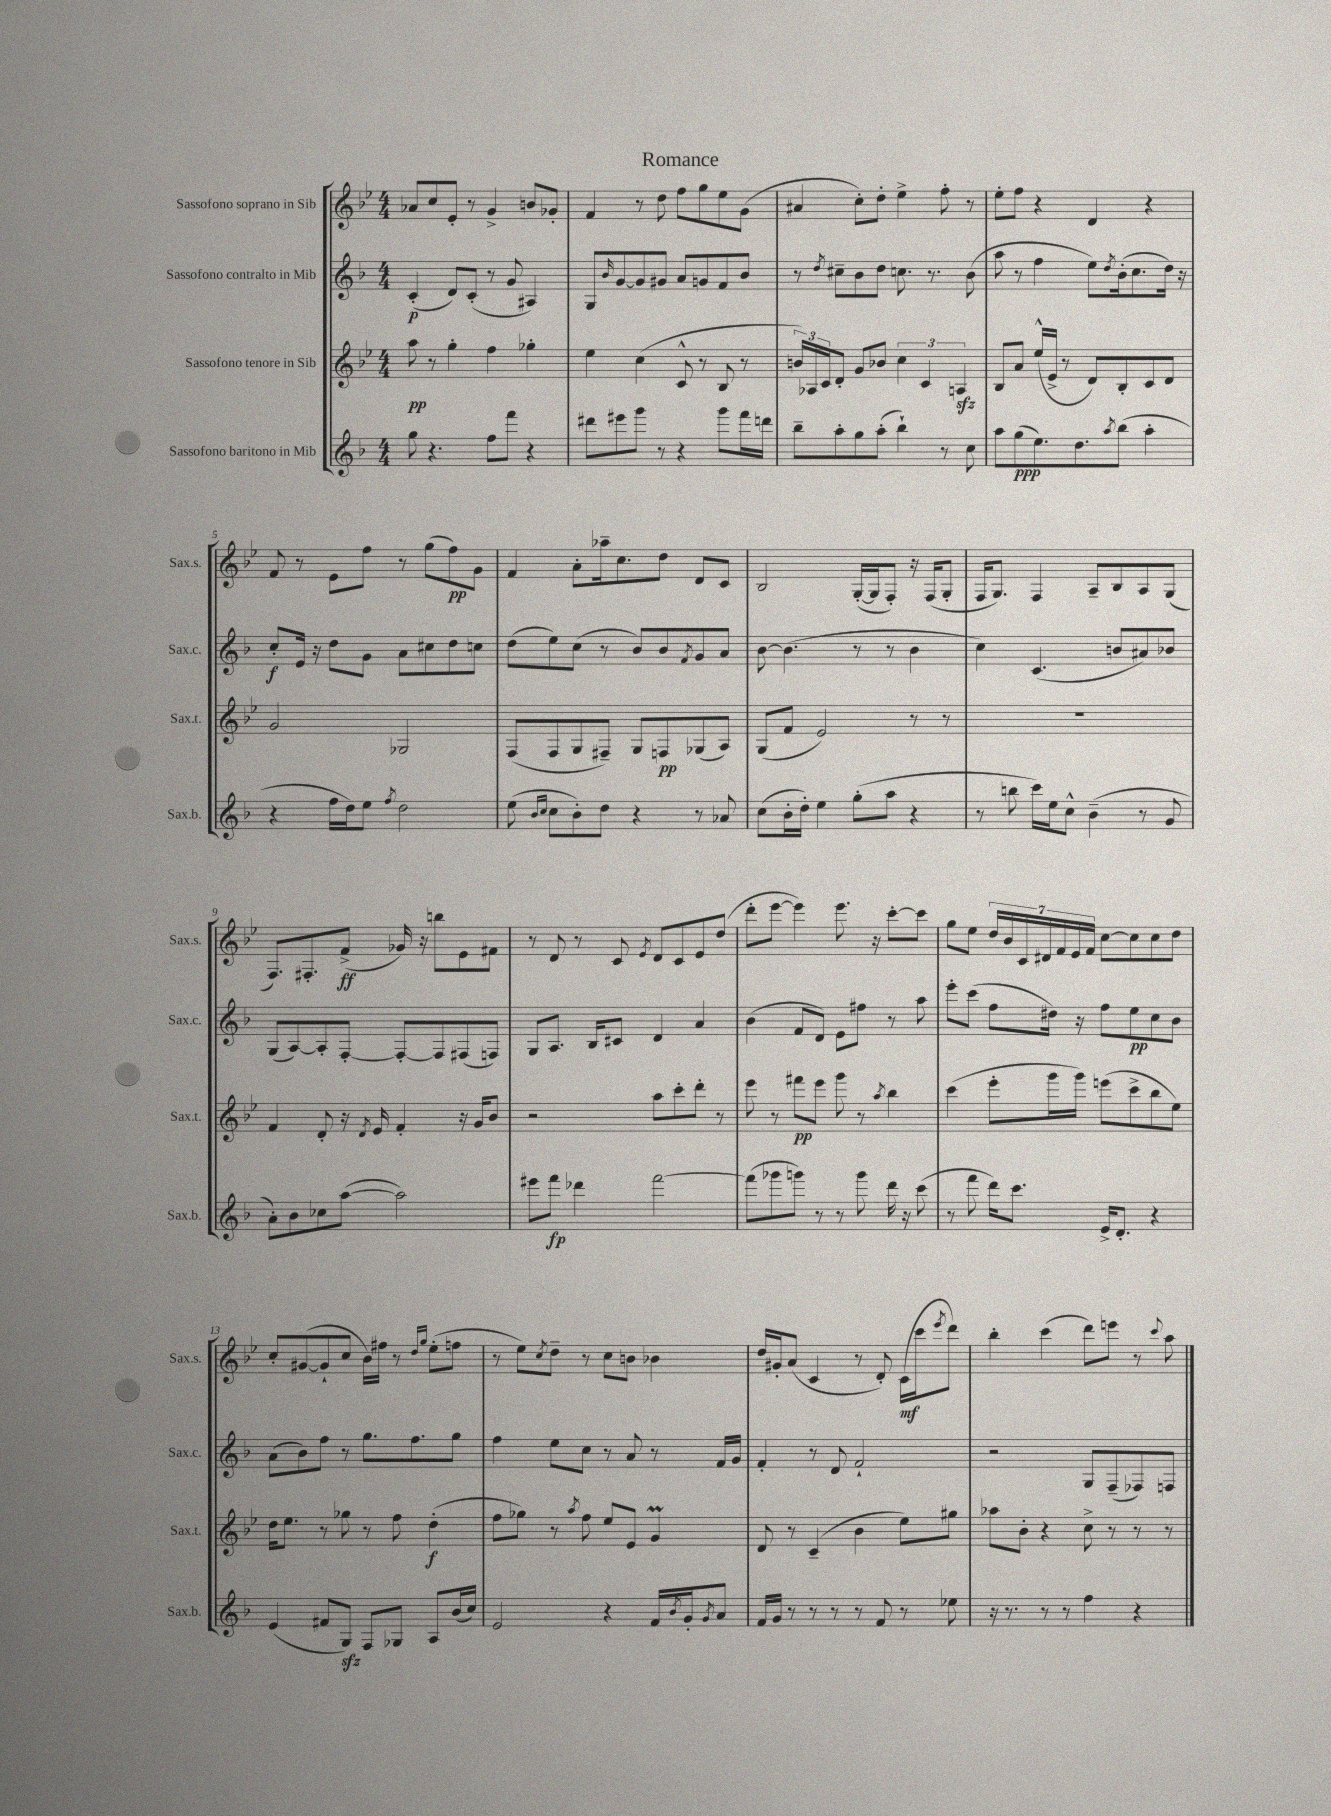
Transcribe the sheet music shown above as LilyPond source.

\header { title = "Romance" }
<<
\new StaffGroup <<
\new Staff = "s0" \with { instrumentName = "Sassofono soprano in Sib" shortInstrumentName = "Sax.s." } {
    \clef treble \key bes \major \numericTimeSignature \time 4/4
    aes'8 c''8 ees'8-. r8 g'4-> b'8 ges'8-. |
    f'4 r8 d''8 f''8 g''8 ees''8 g'8( |
    ais'4 c''8-.) d''8-. ees''4-> f''8-. r8 |
    ees''8-. f''8 r4 d'4 r4 |
    f'8 r8 ees'8 f''8 r8 g''8( f''8\pp) g'8 |
    f'4 a'8-. aes''16-- c''8. d''8 d'8 c'8 |
    bes2 g16~-.( g16 f8-.) r16 f16( g8-. |
    f16 g8.) f4 a8-- bes8 a8 g8( |
    f8.) fis8.-. f'8->\ff( ges'16) r16 b''8 ees'8 fis'8 |
    r8 d'8 r8 c'8 \acciaccatura { ees'8 } d'8 c'8 ees'8 d''8( |
    d'''8-. ees'''8~ ees'''4) ees'''8. r16 c'''8~-. c'''8 |
    g''8 ees''8 \tuplet 7/4 { d''16 bes'16 c'16 dis'16 f'16 ees'16 f'16 } c''8~ c''8 c''8 d''8 |
    c''8-. gis'8~( gis'8-! c''8 bes'16) fis''16 r8 \grace { d''16 g''16 } ees''8-.( f''8 |
    r8 ees''8) \acciaccatura { c''8 } d''8-- r8 c''8 b'8 bes'4 |
    d''16 gis'16-. a'8( c'4 r8 d'8-.) c'16\mf( c'''16 \acciaccatura { ees'''8 } d'''8) |
    bes''4-. c'''4( d'''8) e'''8 r8 \appoggiatura { c'''8 } a''8 \bar "|." |
}
\new Staff = "s1" \with { instrumentName = "Sassofono contralto in Mib" shortInstrumentName = "Sax.c." } {
    \clef treble \key f \major \numericTimeSignature \time 4/4
    c'4-.\p( d'8) c'8-.( r8 g'8 ais4) |
    g8 \grace { bes'16 } g'8~ g'8 gis'8 a'8 g'8 f'8 bes'8 |
    r8 \acciaccatura { d''8 } cis''8-- bes'8 d''8 c''8. r8. bes'8( |
    a''8 r8 f''4 e''8) \acciaccatura { d''8 } bes'16-.( c''8. d''16) r16 |
    c''8-.\f e'16 r16 d''8 g'8 a'8 cis''8 d''8 c''8 |
    d''8( e''8) c''8( r8 bes'8) bes'8 \acciaccatura { f'8 } g'8 a'8 |
    bes'8~ bes'4.( r8 r8 bes'4 |
    c''4) c'4.( b'8 ais'8) bes'8 |
    g8( a8~) a8-. f8~-. f8~-. f8 fis8( f8) |
    g8 a8. bes16 cis'8 d'4 a'4 |
    bes'4( f'8 d'8) e'8 fis''8 r8 a''8 |
    e'''8-. c'''8( f''8 dis''16) r16 f''8 e''8\pp c''8 bes'8 |
    a'8( bes'8) f''8 r8 g''8. f''8. g''8 |
    f''4 e''8 c''8 r8 a'8 r8 f'16 g'16 |
    f'4-. r8 d'8 f'2-! |
    r2 g8 f8--( fes8) f8 \bar "|." |
}
\new Staff = "s2" \with { instrumentName = "Sassofono tenore in Sib" shortInstrumentName = "Sax.t." } {
    \clef treble \key bes \major \numericTimeSignature \time 4/4
    a''8\pp r8 g''4-. f''4 ges''4-. |
    ees''4 c''4( c'8-^ r8 bes8 r8 |
    \tuplet 3/2 { b'16) aes16 c'16 } d'8-. g'8 bes'8 \tuplet 3/2 { c''4 c'4 a4\sfz } |
    bes8 a'8 ees''16-^( ees'16-> r8 d'8) bes8-. c'8 d'8 |
    g'2 ges2 |
    f8( f8 g8 fis8--) g8 f8\pp ges8( a8) |
    g8( f'8 ees'2) r8 r8 |
    R1 |
    f'4 d'8-. r16 \acciaccatura { d'8 } ees'16 f'4-. r16 g'16 bes'8 |
    r2 a''8 c'''8-. d'''8-. r8 |
    ees'''8 r8 fis'''8\pp ees'''8 g'''8 r8 \acciaccatura { a''8 } bes''4 |
    c'''4( ees'''8-. g'''16 g'''16) e'''8( c'''8-> bes''8 ees''8) |
    d''16 ees''8. r8 ges''8 r8 f''8 d''4-.\f( |
    f''8 ges''8) r8 \acciaccatura { a''8 } f''8 ees''8 ees'8 g'4\prall |
    d'8 r8 c'4--( bes'4 ees''8) gis''8 |
    aes''8 bes'8-. r4 c''8-> r8 r8 r8 \bar "|." |
}
\new Staff = "s3" \with { instrumentName = "Sassofono baritono in Mib" shortInstrumentName = "Sax.b." } {
    \clef treble \key f \major \numericTimeSignature \time 4/4
    g''8 r4. f''8 f'''8 r4 |
    dis'''8 eis'''8 g'''8 r8 r4 g'''8 f'''16 d'''16 |
    bes''8-- a''8-. g''8 a''8-.( bes''4-!) r8 c''8 |
    a''8 g''8\ppp( e''8.) d''8. \acciaccatura { a''8 } bes''8( a''4-. |
    r4 f''16 d''16) e''8 \acciaccatura { f''8 } d''2 |
    e''8( \grace { bes'16 c''16 } c''8 bes'8-.) d''8 r4 r8 aes'8 |
    c''8( bes'16-. d''16-.) e''4 g''8-.( a''8 r4 |
    r8 b''8 c'''16) e''16 c''8-^ bes'4--( r8 g'8 |
    a'8-.) bes'8 ces''8 a''8~( a''2) |
    eis'''8 f'''8\fp des'''4 f'''2~ |
    f'''8( ges'''8 g'''8) r8 r8 g'''8 d'''16 r16 c'''8( |
    r8 f'''8 d'''16) c'''8. e'16-> d'8.-. r4 |
    e'4( fis'8 g8\sfz) f8 ges8 a8 bes'16( c''16) |
    e'2 r4 f'16 \acciaccatura { bes'8 } g'16-. \acciaccatura { g'8 } a'8 |
    f'16 g'16 r8 r8 r8 r8 f'8 r8 ees''8 |
    r16 r8. r8 r8 f''4 r4 \bar "|." |
}
>>
>>
